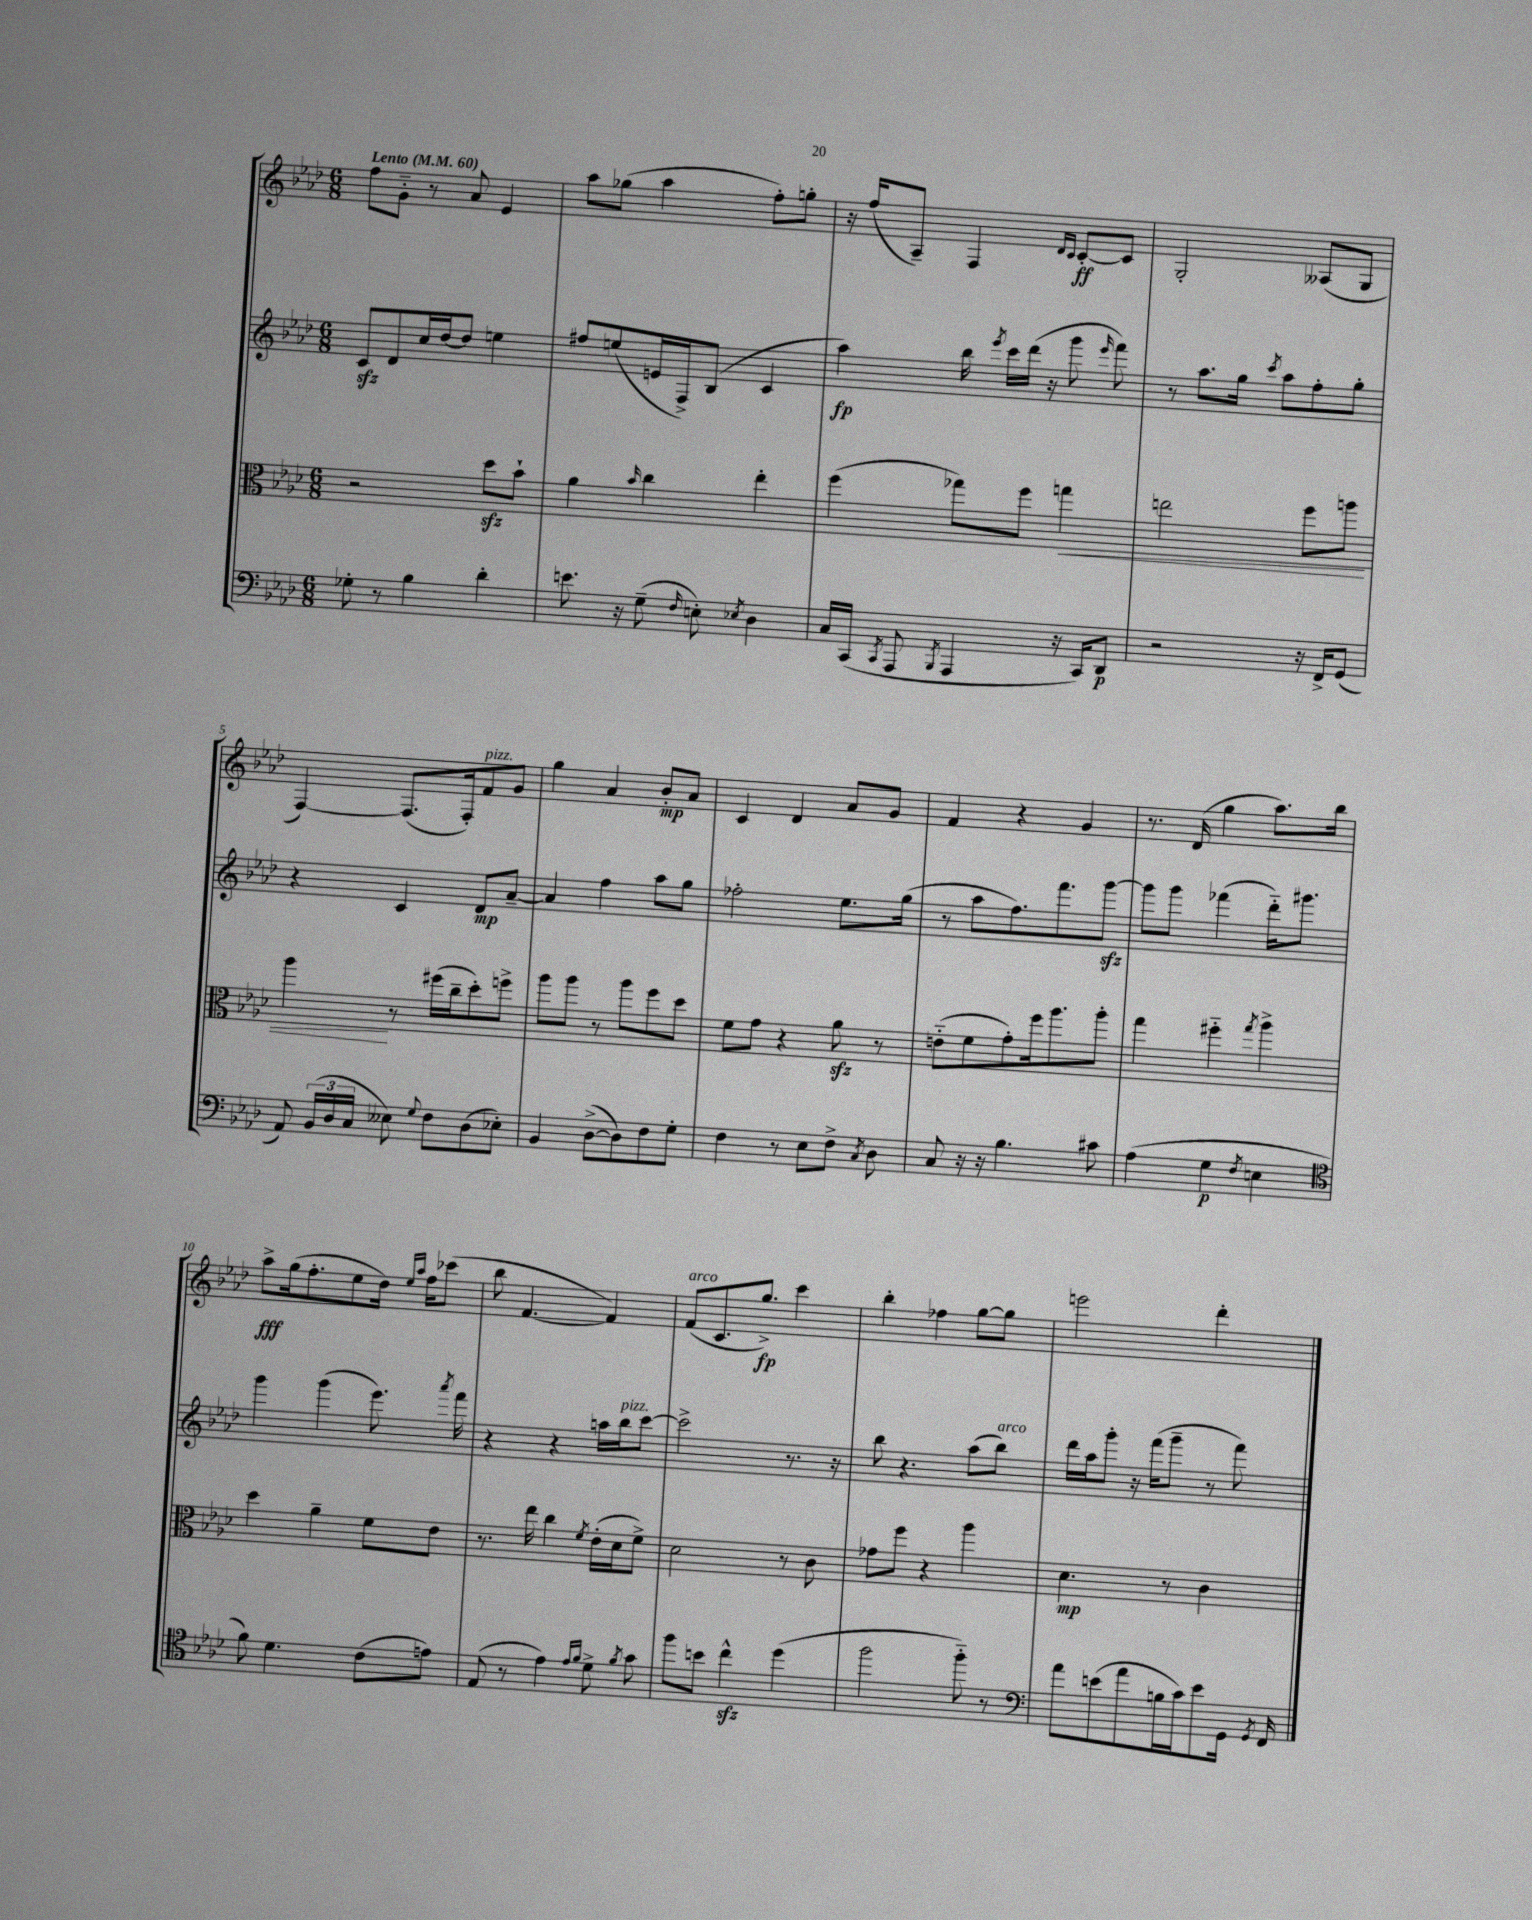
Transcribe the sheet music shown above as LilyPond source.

<<
\new StaffGroup <<
\new Staff = "s0" {
    \clef treble \key aes \major \numericTimeSignature \time 6/8 \tempo "Lento" 4 = 60
    \autoBeamOff f''8[ g'8]-_ r8 aes'8 ees'4 |
    aes''8[ ges''8]( aes''4 f''8[-.) g''8]-. |
    r16 f''16[( aes8]--) f4 \grace { des'16[ c'16] } c'8[~-.\ff c'8] |
    g2-. aeses8[( g8] |
    f4~) f8.[( f16-.) f'8^\markup { \italic "pizz." } g'8] |
    g''4 aes'4 bes'8[-.\mp aes'8] |
    c'4 des'4 aes'8[ g'8] |
    f'4 r4 g'4 |
    r8. des'16( g''4 aes''8.[) bes''16] |
    aes''8[->\fff g''16( f''8.-. ees''8 des''16]) \grace { ees''16[ aes''16] } f''16[ ces'''8]( |
    bes''8 f'4.~ f'4) |
    f'8[^\markup { \italic "arco" }( c'8. g''8.]->\fp) c'''4 |
    bes''4-. fes''4 g''8[~ g''8] |
    e'''2 des'''4-. \bar "|." |
}
\new Staff = "s1" {
    \clef treble \key aes \major \numericTimeSignature \time 6/8
    \autoBeamOff c'8[\sfz des'8 c''16 des''16~ des''8] e''4 |
    fis''8[ e''8( e'16 f16->) bes8]( c'4 |
    aes''4\fp) bes''16 \acciaccatura { ees'''8 } c'''16[ des'''16]( r16 g'''8 \grace { ees'''16 } f'''8) |
    r8 aes''8.[ g''16] \acciaccatura { c'''8 } aes''8[ f''8-. g''8]-. |
    r4 c'4 des'8[\mp aes'8]~-- |
    aes'4 f''4 aes''8[ g''8] |
    fes''2-. ees''8.[ g''16]( |
    r8 aes''8[ f''8.) f'''8. g'''8]~\sfz |
    g'''8[ g'''8] fes'''4( des'''16[-_) gis'''8.] |
    g'''4 g'''4( ees'''8.) \acciaccatura { aes'''8 } f'''16 |
    r4 r4 a''16[ bes''16^\markup { \italic "pizz." } c'''8]~ |
    c'''2-> r8. r16 |
    bes''8 r4. aes''8[( bes''8]^\markup { \italic "arco" }) |
    des'''16[ aes''16 g'''8]-. r16 f'''16[( g'''8]-- r8 f'''8) \bar "|." |
}
\new Staff = "s2" {
    \clef alto \key aes \major \numericTimeSignature \time 6/8
    \autoBeamOff r2 des''8[\sfz bes'8]-! |
    aes'4 \grace { bes'16 } c''4 ees''4-. |
    f''4( ges''8[) f''8] g''4\< |
    e''2 f''8[ a''8] |
    aes''4\! r8 fis''16[( c''16-- des''8-.) f''8]-> |
    aes''8[ aes''8] r8 aes''8[ f''8 des''8] |
    f'8[ g'8] r4 aes'8\sfz r8 |
    e'8[-_( f'8 g'8-.) f''16 aes''8. aes''8]-. |
    g''4 fis''4-_ \acciaccatura { g''8 } aes''4-> |
    des''4 aes'4-- f'8[ ees'8] |
    r8. ees''16 c''4 \acciaccatura { f'8 } ees'16[-.( des'16 f'8]->) |
    des'2 r8 c'8 |
    ges'8[ f''8] r4 aes''4 |
    des'4.\mp r8 c'4 \bar "|." |
}
\new Staff = "s3" {
    \clef bass \key aes \major \numericTimeSignature \time 6/8
    \autoBeamOff ges8-. r8 bes4 des'4-. |
    e'8. r16 g8--( \grace { f16 } e8-.) \acciaccatura { ees8 } des4 |
    c16[ c,16]( \acciaccatura { c,8 } aes,,8 \acciaccatura { bes,,8 } aes,,4 r16 c,16[) des,8]\p |
    r2 r16 f,16[-> g,8]( |
    aes,8) \tuplet 3/2 { bes,16[( des16 c16] } eeses8) \appoggiatura { g8 } f8[ des8( ees8]-.) |
    bes,4 des8[~->( des8) f8 g8]-. |
    f4 r8 ees8[ f8]-> \acciaccatura { c8 } des8 |
    c8 r16 r16 bes4. cis'8 |
    aes4( g4\p \acciaccatura { f8 } e4 |
    \clef tenor f'8) des'4. c'8[( e'8]) |
    ees8( r8 ees'4) \grace { ees'16[ f'16] } des'8-> \acciaccatura { f'8 } g'8 |
    f''8[ b'8] c''4-^\sfz des''4( |
    f''2 f''8-_) r8 |
    \clef bass aes'8[ e'8( aes'8 b16 c'16) e'8 g,16] \acciaccatura { g,8 } f,16 \bar "|." |
}
>>
>>
